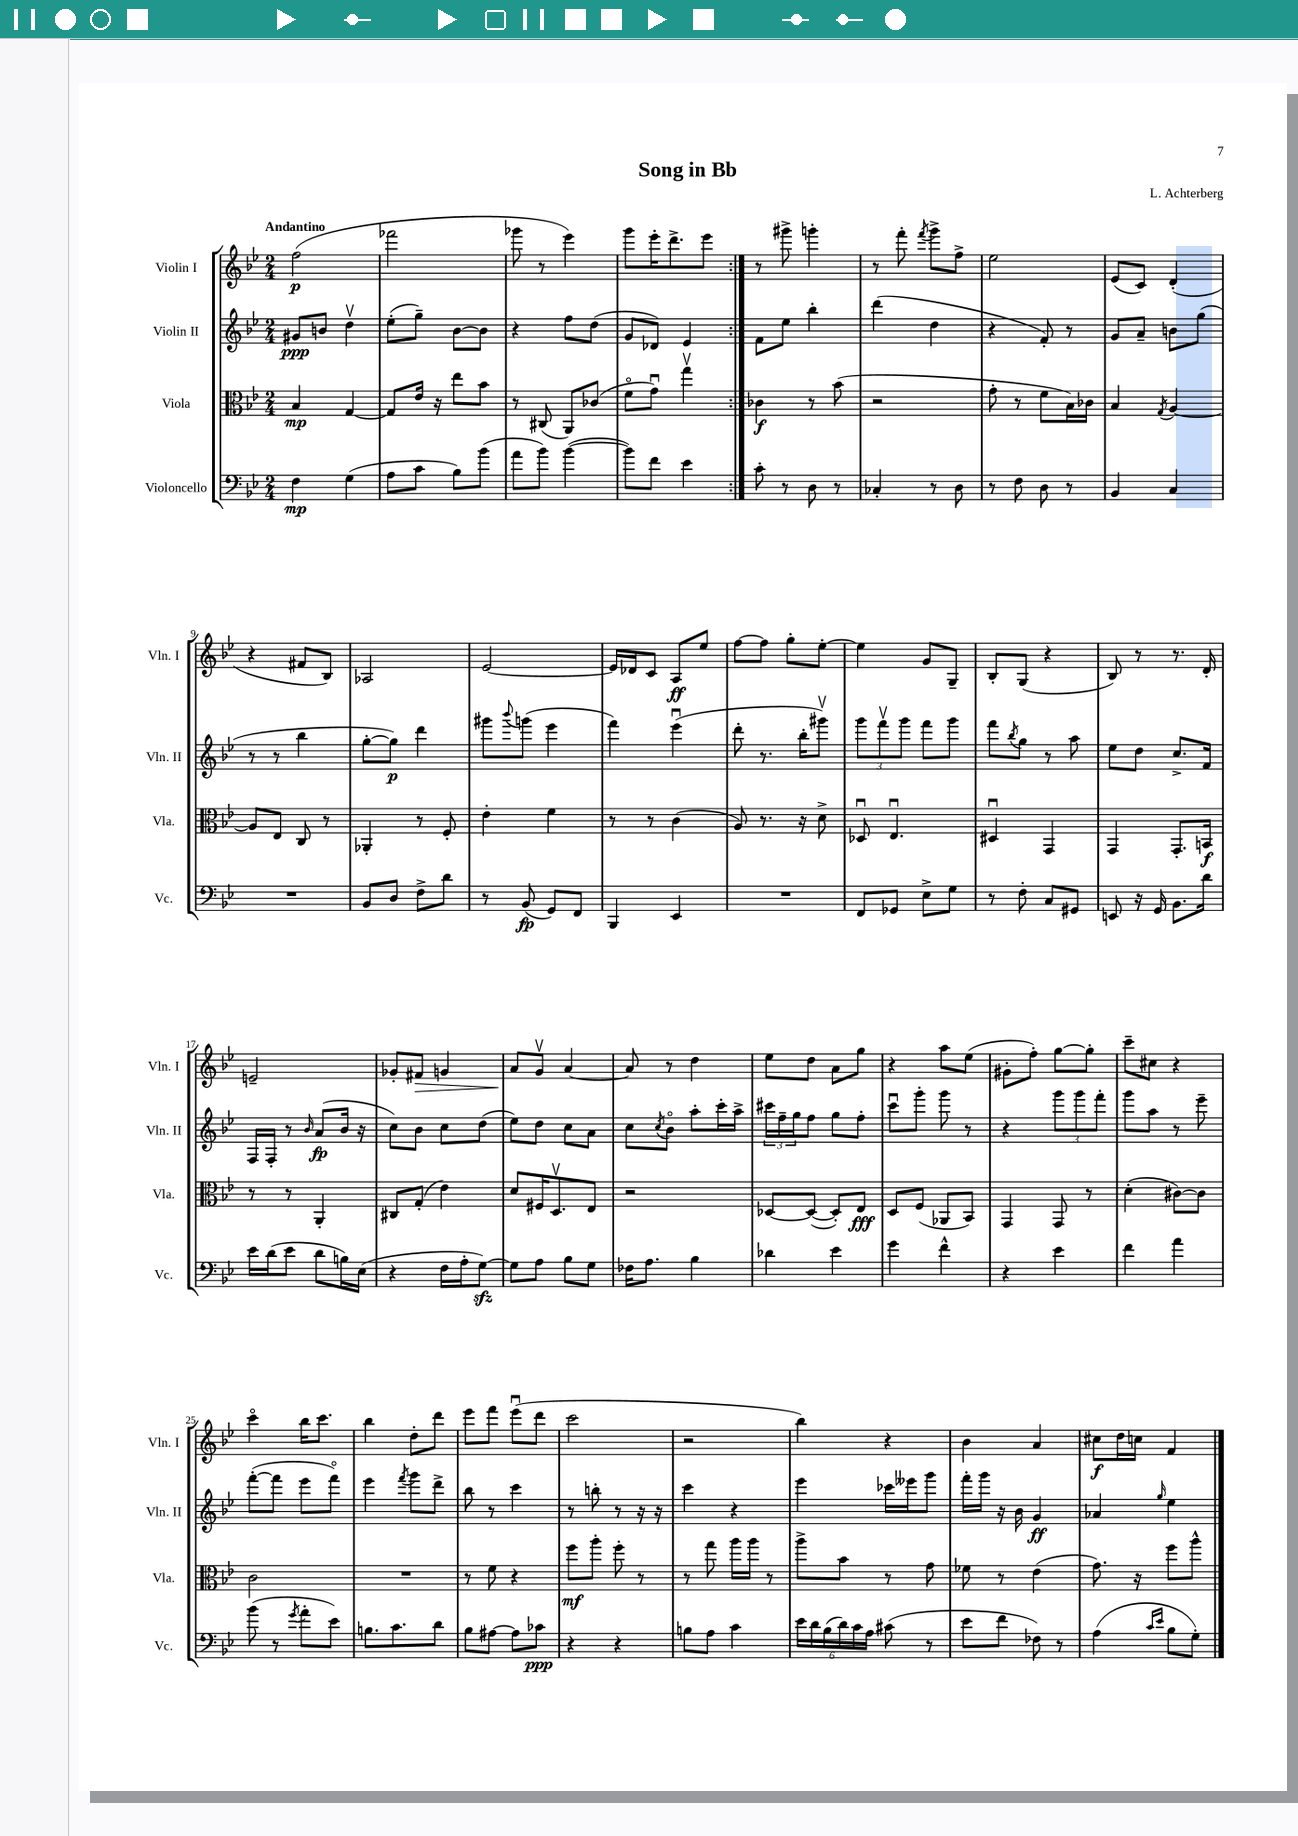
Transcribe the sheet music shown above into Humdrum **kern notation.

**kern	**kern	**kern	**kern
*staff4	*staff3	*staff2	*staff1
*clefF4	*clefC3	*clefG2	*clefG2
*k[b-e-]	*k[b-e-]	*k[b-e-]	*k[b-e-]
*M2/4	*M2/4	*M2/4	*M2/4
4F	4B-	8g#	(2ff
.	.	8b	.
(4G	[4G	4ddv	.
=	=	=	=
8A	8G]	(8ee-'	2fff-
8c	16e-	8gg~)	.
.	16r	.	.
8B-)	8ee-	[8b-	.
(8b-	8b-	8b-]	.
=	=	=	=
8a	8r	4r	8ggg-
8b-)	(8C#	.	8r
([4b-	8AA)	8ff	4eee-)
.	(8c-	(8dd	.
=	=	=	=
8b-])	8fo	8g	8ggg
8f	8gu)	8d-)	16eee-'
.	.	.	8.ddd^
4e-	4ggv	4e-	.
.	.	.	8eee-
=:|!	=:|!	=:|!	=:|!
8c'	4c-	8f	8r
8r	.	8ee-	8ggg#^
8D	8r	4bb-'	4ggg'
8r	(8b-	.	.
=	=	=	=
4C-'	2r	(4ddd	8r
.	.	.	8fff'
.	.	.	8qfff
8r	.	4dd	8ggg^
8D	.	.	8ff^
=	=	=	=
8r	8g'	4r	2ee-
8F	8r	.	.
8D	8f	8f')	.
8r	16B-)	8r	.
.	16c-	.	.
=	=	=	=
4BB-	4B-	8g	(8e-
.	.	8a~	8c)
.	8qG	.	.
4C	[4A	8b	(4d'
.	.	(8gg	.
=	=	=	=
2r	8A]	8r	4r
.	8E-	8r	.
.	8C	4bb-	8f#
.	8r	.	8B-)
=	=	=	=
8BB-	4AA-'	[8gg'	2A-
8D	.	8gg])	.
8F^	8r	4ddd	.
8d	8F'	.	.
=	=	=	=
8r	4e-'	8ggg#	[2e-
.	.	8qqbbb-	.
(8BB-	.	(8ggg	.
8GG)	4f	4eee-	.
8FF	.	.	.
=	=	=	=
4BBB-	8r	4fff)	16e-]
.	.	.	16d-
.	8r	.	8c
4EE-	(4c	(4eee-u	8A
.	.	.	8ee-
=	=	=	=
2r	8A)	8ddd'	[8ff
.	8.r	8.r	8ff]
.	.	.	8gg'
.	16r	16bb-'	.
.	8d^	8ggg#v)	[8ee-'
=	=	=	=
8FF	8D-u	12ggg	4ee-]
.	.	12fffv	.
8GG-	4.E-u	.	.
.	.	12ggg	.
8E-^	.	8fff	8g
8G	.	8ggg	8G~
=	=	=	=
8r	4D#u	8fff	8B-'
.	.	8qbb-	.
8F'	.	8gg	(8G
8C	4GG	8r	4r
8GG#	.	8aa	.
=	=	=	=
8EE	4GG	8ee-	8B-)
16r	.	8dd	8r
16GG	.	.	.
8.BB-	8.GG'	8.cc^	8.r
16d	16BB	16f	16d'
=	=	=	=
16e-	8r	16F	2e~
(16d	.	16F'	.
8e-	8r	8r	.
.	.	16qqb-	.
8d	4AA'	(8a	.
16B)	.	16b-	.
(16E-	.	16r	.
=	=	=	=
4r	8C#	8cc)	8g-'
.	(8G'	8b-	8f#
16F	4e-)	8cc	4g
16A'	.	.	.
[8G)	.	(8dd	.
=	=	=	=
8G]	8d	8ee-)	8a
8A	16F#	8dd	8gv
.	8.Dv	.	.
8B-	.	8cc	[4a
8G	8E-	8a	.
=	=	=	=
16F-	2r	8cc	8a]
8.A	.	.	.
.	.	8qcc	.
.	.	8b-o	8r
4B-	.	8aa'	4dd
.	.	16ccc'	.
.	.	16aa^	.
=	=	=	=
4d-	[8D-	24ccc#	8ee-
.	.	24ff~	.
.	.	24gg	.
.	(8D-_	8ff	8dd
4e-	8D-'])	8gg	8a
.	8E-	8ff'	8gg
=	=	=	=
4g	8D	8cccu	4r
.	(8F	8ggg'	.
4f^^	8AA-	8ggg	8aa
.	8BB-)	8r	(8ee-
=	=	=	=
4r	4GG	4r	8g#'
.	.	.	8ff')
4e-	8GG	12ggg	[8gg
.	.	12ggg	.
.	8r	.	8gg']
.	.	12fff'	.
=	=	=	=
4f	(4d'	8ggg	8ccc~
.	.	8aa	8cc#
4a	[8c#)	8r	4r
.	8c#]	8eee-~	.
=	=	=	=
(8b-	2c	([8fff'	4ccco
8r	.	8fff]	.
8qg	.	.	.
8a'	.	8eee-	16bb-
.	.	.	8.ccc
8e-)	.	8fffo)	.
=	=	=	=
8.B	2r	4eee-	4bb-
8.c	.	.	.
.	.	8qfff	.
.	.	8ggg	8dd'
8d	.	8ddd^	8ddd
=	=	=	=
8B-	8r	8bb-	8eee-
[8A#	8f	8r	8fff
8A#]	4r	4ccc	(8eee-u
8c-	.	.	8ddd
=	=	=	=
4r	8ff	8r	2ccc
.	8aa'	8bb'	.
4r	8ff'	8r	.
.	8r	16r	.
.	.	16r	.
=	=	=	=
8B	8r	4ccc	2r
8A	8gg	.	.
4c	16aa	4r	.
.	16aa	.	.
.	8r	.	.
=	=	=	=
24e-	8aa^	4eee-	4bb-)
24d	.	.	.
(24B-	.	.	.
24d)	8b-	.	.
24c	.	.	.
24A	.	.	.
(8c#	8r	16ccc-	4r
.	.	16eee--	.
8r	8g	8ggg	.
=	=	=	=
8e-	8f-	16fff'	4b-
.	.	16ggg	.
8f	8r	16r	.
.	.	16b-	.
8F-)	(4e-	4g	4a
8r	.	.	.
=	=	=	=
(4A	8.g)	4a-	8cc#
.	.	.	16dd
.	16r	.	16cc
16qqc	.	.	.
16qqe-	.	16qqgg	.
8B-	8ff	4ee-	4f
8G')	8aa^^	.	.
==	==	==	==
*-	*-	*-	*-
